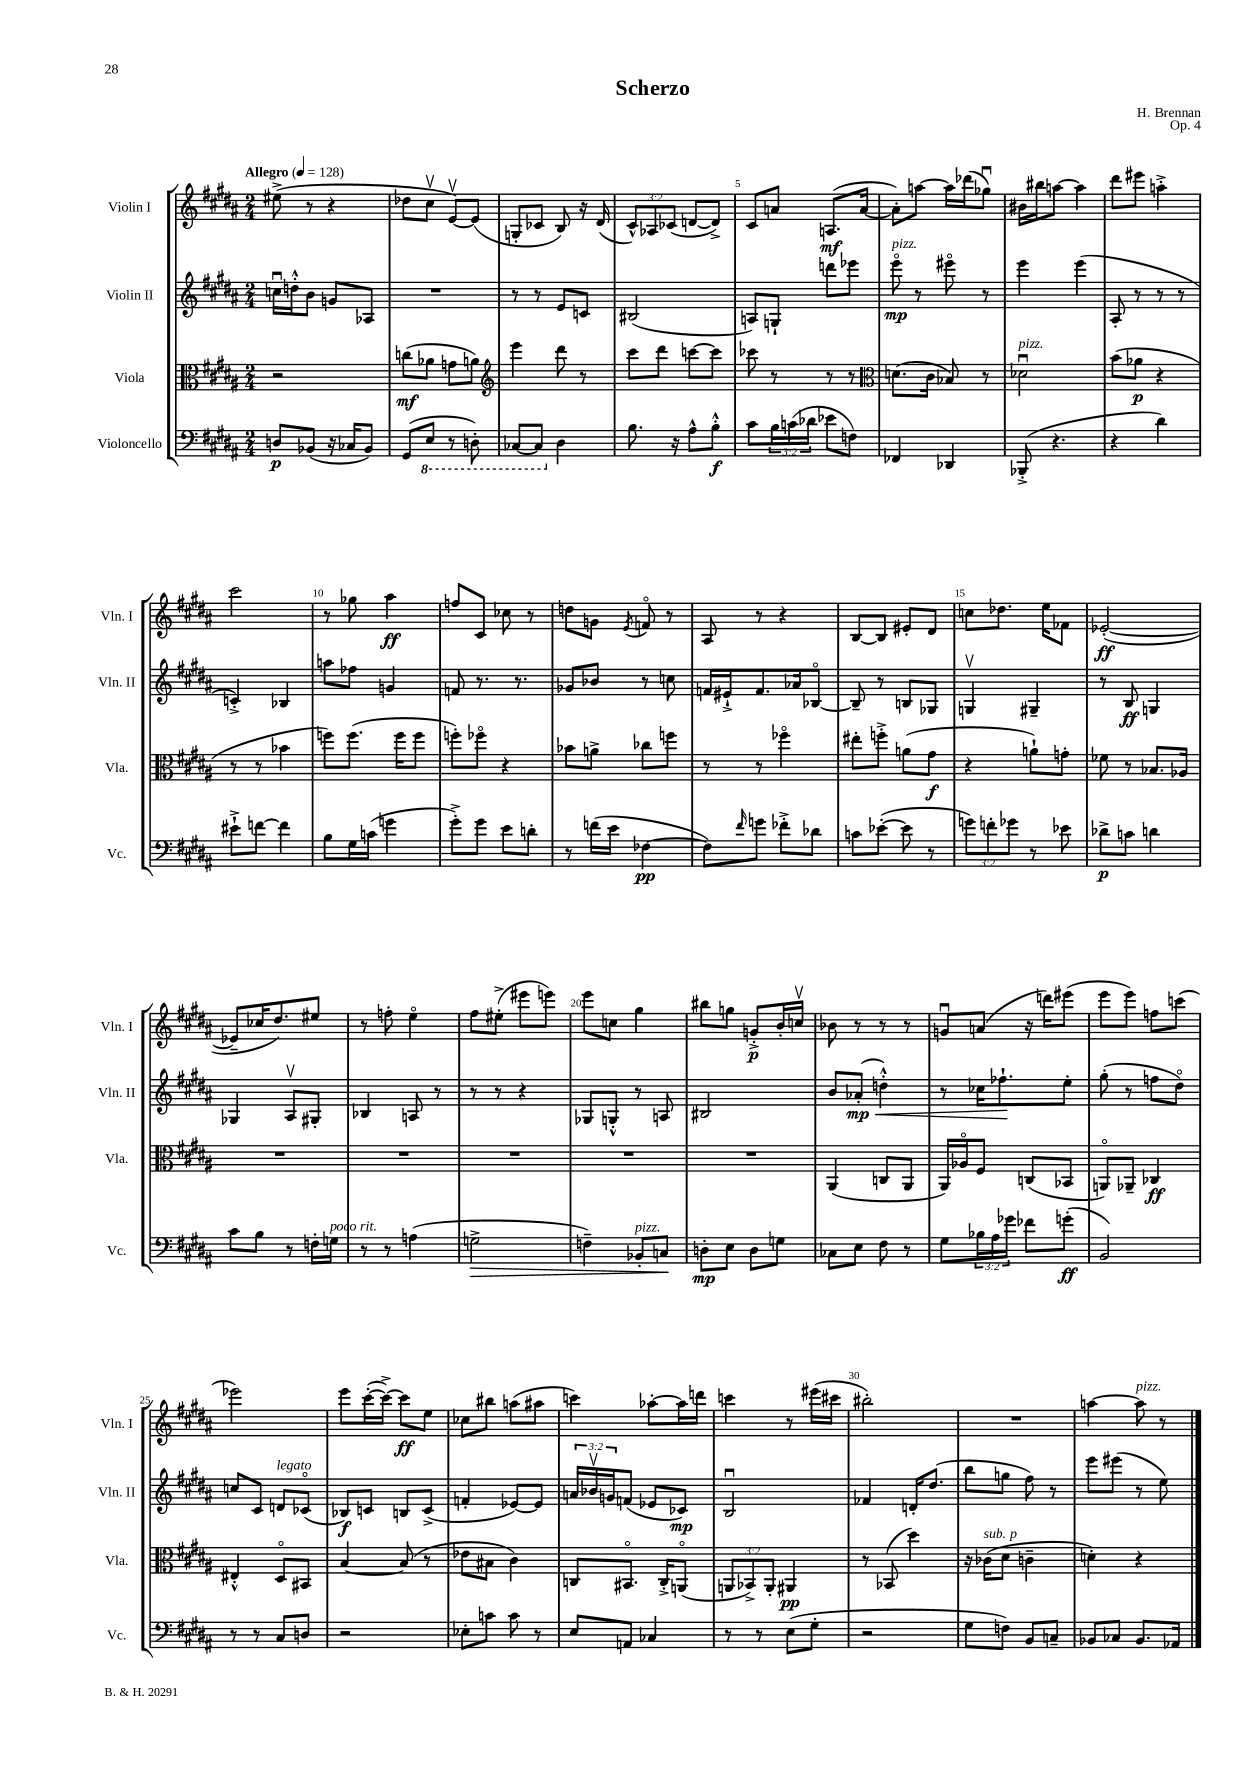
\header { title = "Scherzo" composer = "H. Brennan" opus = "Op. 4" }
<<
\new StaffGroup <<
\new Staff = "s0" \with { instrumentName = "Violin I" shortInstrumentName = "Vln. I" } {
    \clef treble \key b \major \numericTimeSignature \time 2/4 \override Staff.TupletNumber.text = #tuplet-number::calc-fraction-text \tempo "Allegro" 4 = 128
    eis''8->( r8 r4 |
    des''8 cis''8\upbow e'8~\upbow) e'8( |
    g8-. ces'8 b8) r16 dis'16( |
    \tuplet 3/2 { cis'8-^) aes8 ces'8( } d'8~ d'8->) |
    cis'8 a'8 a8.\mf( a'16~ |
    a'8-.) a''8~ a''16 des'''16( ges''8\downbow) |
    bis'16 bis''16 a''8~ a''4 |
    dis'''8 eis'''8 a''4-.-> |
    cis'''2 |
    r8 ges''8 ais''4\ff |
    f''8 cis'8 ces''8 r8 |
    d''8 g'8 \acciaccatura { e'8 } f'8\flageolet r8 |
    ais8 r8 r4 |
    b8~ b8 eis'8-. dis'8 |
    c''8 des''8. e''16 fes'8 |
    ees'2~-.\ff( |
    ees'8-- ces''16 dis''8.) eis''8 |
    r8 f''8-. e''4\flageolet |
    fis''8 eis''8-.->( eis'''8 e'''8) |
    e'''8 c''8 gis''4 |
    bis''8 g''8 g'8-.->\p b'16-. c''16\upbow |
    bes'8 r8 r8 r8 |
    g'8\downbow a'8( r16 d'''16) eis'''8( |
    e'''8 e'''8) f''8 c'''8( |
    ees'''2) |
    e'''8 cis'''16~-.( cis'''16~->) cis'''8\ff e''8 |
    ces''8 bis''8 a''8( ais''8 |
    c'''4) aes''8~-. aes''16 d'''16 |
    c'''4 r8 eis'''16( cis'''16 |
    bis''2-.) |
    R2 |
    a''4~ a''8^\markup { \italic "pizz." } r8 \bar "|." |
}
\new Staff = "s1" \with { instrumentName = "Violin II" shortInstrumentName = "Vln. II" } {
    \clef treble \key b \major \numericTimeSignature \time 2/4 \override Staff.TupletNumber.text = #tuplet-number::calc-fraction-text
    c''16\downbow d''16-.-^ b'8 g'8 aes8 |
    R2 |
    r8 r8 e'8 c'8 |
    bis2( |
    a8) g8-! d'''8 ees'''8 |
    e'''8\flageolet\mp^\markup { \italic "pizz." } r8 eis'''8\flageolet r8 |
    e'''4 e'''4( |
    ais8-. r8 r8 r8 |
    c'4-.->) bes4 |
    a''8 fes''8 g'4 |
    f'8 r8. r8. |
    ges'8 bes'8 r8 c''8 |
    f'16 eis'16-!-> f'8. aes'16 bes8~\flageolet |
    bes8-- r8 b8 ges8 |
    g4\upbow gis4-- |
    r8 b8\ff g4 |
    ges4 ais8\upbow gis8-. |
    bes4 a8 r8 |
    r8 r8 r4 |
    ges8 g8-.-^ r8 a8 |
    bis2 |
    b'8 aes'8-.\mp\<( d''4-.-^) |
    r8 ces''16 fes''8.-!\! e''8-. |
    gis''8-.( r8 f''8 dis''8\flageolet) |
    c''8 cis'8 d'8^\markup { \italic "legato" } ces'8\flageolet( |
    bes8\f) c'8 b8 c'8->( |
    f'4-. ees'8~) ees'8 |
    \tuplet 3/2 { a'16 bes'16\upbow g'16 } f'8( ees'8 ces'8\mp) |
    b2\downbow |
    fes'4 d'16-. dis''8.( |
    b''8 g''8 fis''8) r8 |
    e'''8 eis'''8( r8 e''8) \bar "|." |
}
\new Staff = "s2" \with { instrumentName = "Viola" shortInstrumentName = "Vla." } {
    \clef alto \key b \major \numericTimeSignature \time 2/4 \override Staff.TupletNumber.text = #tuplet-number::calc-fraction-text
    r2 |
    c''8\mf( aes'8 g'8 a'8) |
    \clef treble e'''4 dis'''8 r8 |
    cis'''8 dis'''8 c'''8~ c'''8 |
    ces'''8 r8 r8 r8 |
    \clef alto d'8.( cis'16 bes8) r8 |
    des'2\downbow^\markup { \italic "pizz." } |
    b'8( aes'8\p r4 |
    r8 r8 bes'4 |
    f''8) f''8.( f''16 f''8 |
    f''8-.) fes''8\flageolet r4 |
    bes'8 a'8-> ces''8 f''8 |
    r8 r8 fes''4\flageolet |
    eis''8-. f''8-.-> a'8( gis'8\f |
    r4 a'8-!) g'8-. |
    fes'8 r8 bes8. aes16 |
    R2 |
    R2 |
    R2 |
    R2 |
    R2 |
    ais,4( c8 ais,8 |
    ais,16) aes16\flageolet fis8 c8( bes,8 |
    a,8\flageolet) aes,8-- ces4\ff |
    eis4-.-^ dis8\flageolet bis,8 |
    b4~ b8( r8 |
    ees'8 bis8 cis'4) |
    c8 bis,8.\flageolet c16-.-> a,8\flageolet( |
    \tuplet 3/2 { a,8 bes,8->) a,8-. } ais,4\pp |
    r8 bes,8( dis''4) |
    r16 ces'16^\markup { \italic "sub. p" }( dis'8 c'4-- |
    d'4-.) r4 \bar "|." |
}
\new Staff = "s3" \with { instrumentName = "Violoncello" shortInstrumentName = "Vc." } {
    \clef bass \key b \major \numericTimeSignature \time 2/4 \override Staff.TupletNumber.text = #tuplet-number::calc-fraction-text
    d8\p bes,8( r16 ces16 bes,8) |
    gis,8( \ottava #-1 e,8 r8 d,8-.) |
    ces,8~ ces,8 \ottava #0 dis4 |
    b8. r16 ais8-^ b8-.-^\f |
    cis'8 \tuplet 3/2 { b16 c'16( des'16 } ees'8 f8) |
    fes,4 des,4 |
    bes,,8-.->( r4. |
    r4 dis'4) |
    eis'8-!-> f'8~ f'4 |
    b8 gis16 c'16( g'4 |
    gis'8-.->) gis'8 e'8 d'8-. |
    r8 f'16( e'16 fes4~\pp |
    fes8) \grace { fis'16 } g'8 fes'8-.-> des'8 |
    c'8 ees'8~-.( ees'8 r8 |
    \tuplet 3/2 { g'8) f'8-. ges'8 } r8 ees'8 |
    des'8->\p c'8 d'4 |
    cis'8 b8 r8 f16-. g16^\markup { \italic "poco rit." } |
    r8 r8 a4( |
    g2->\> |
    f4--) bes,8-.^\markup { \italic "pizz." } c8\! |
    d8-.\mp e8 d8 g8 |
    ces8 e8 fis8 r8 |
    gis8 \tuplet 3/2 { bes16 ais16 ges'16 } fes'8 g'8-.\ff( |
    b,2) |
    r8 r8 cis8 d8 |
    r2 |
    ees8-. c'8 c'8 r8 |
    e8 a,8 ces4 |
    r8 r8 e8( gis8-. |
    r2 |
    gis8 f8) b,8 c8-- |
    bes,8 ces8 bes,8. aes,16 \bar "|." |
}
>>
>>
\layout { \context { \Score \override BarNumber.break-visibility = ##(#f #t #t) barNumberVisibility = #(every-nth-bar-number-visible 5) } }
